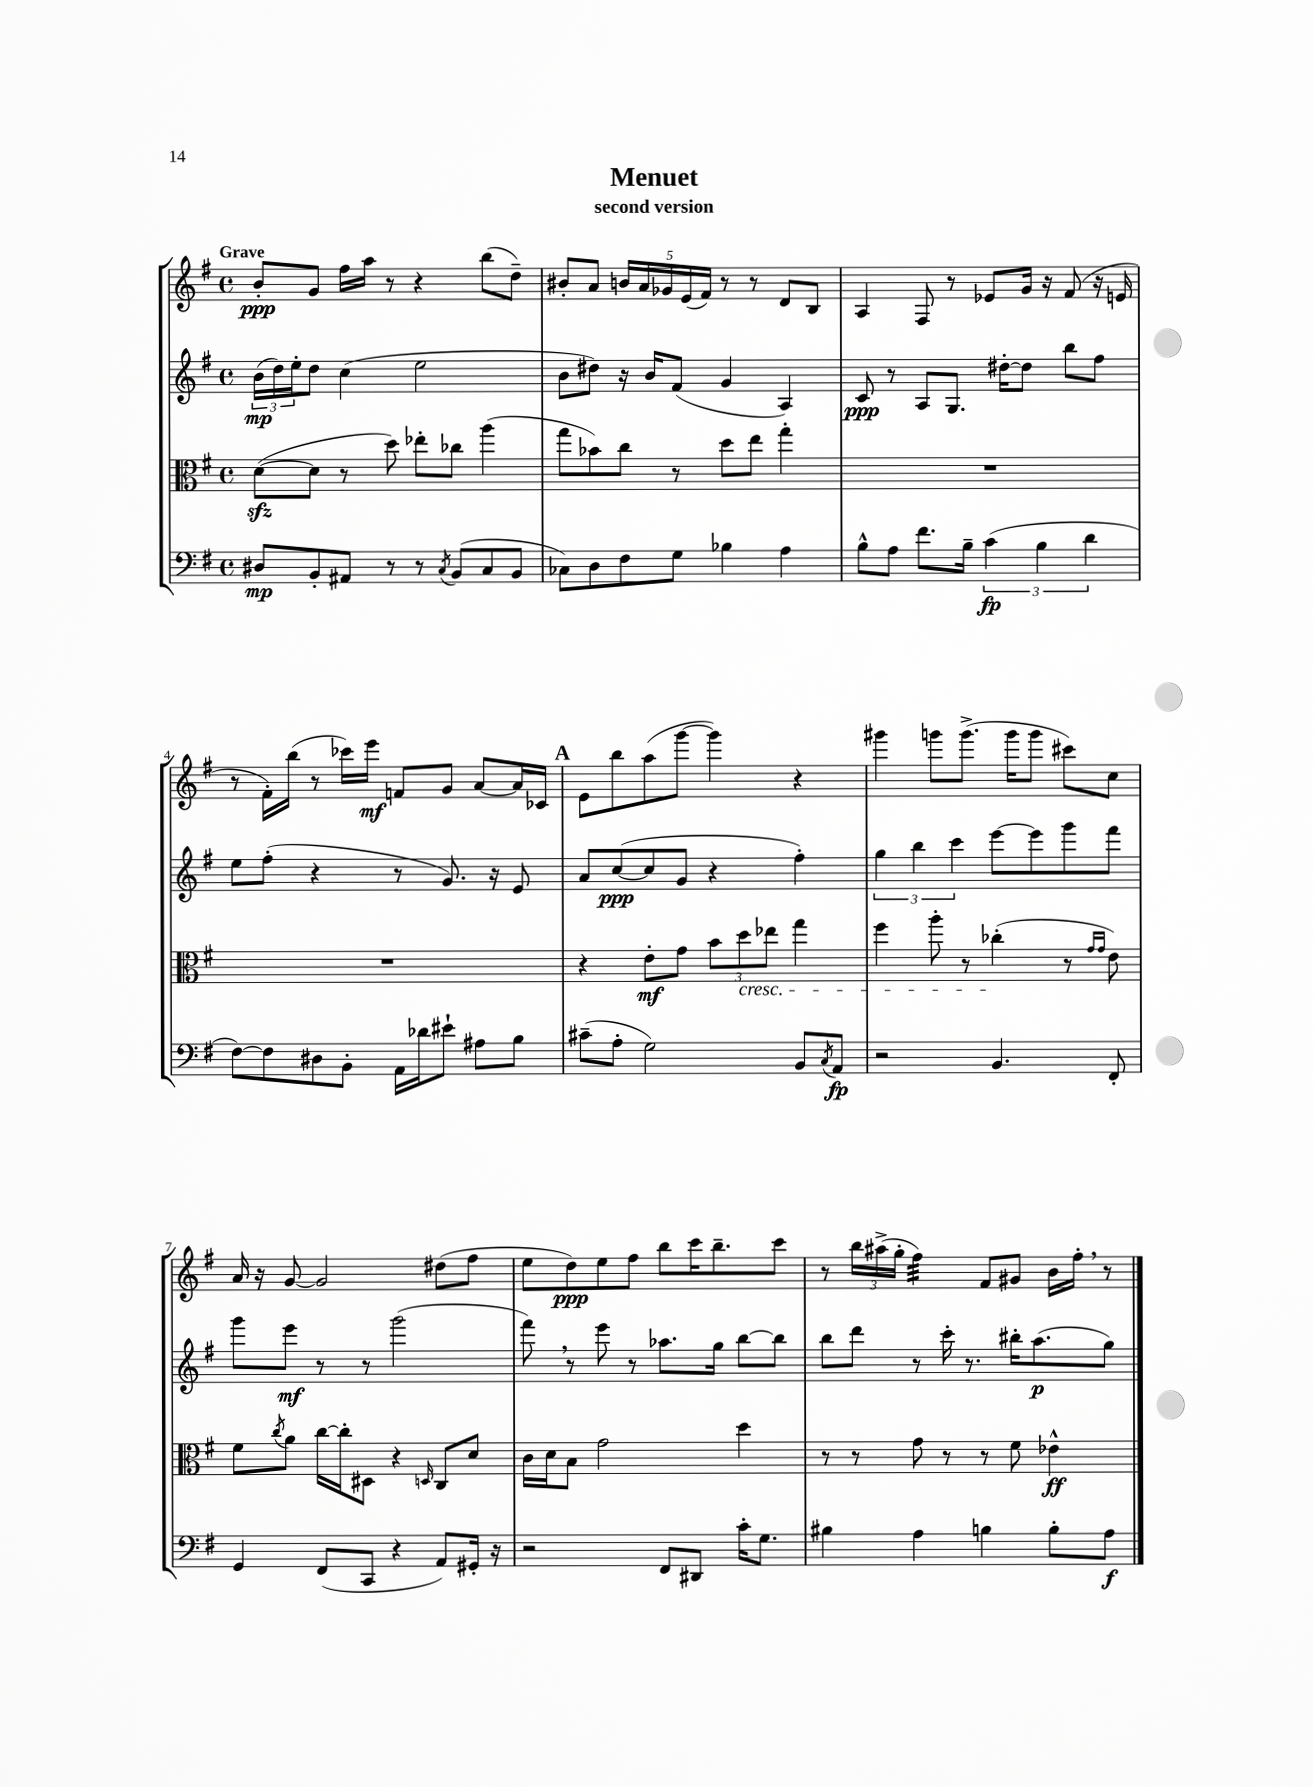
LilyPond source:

\header { title = "Menuet" subtitle = "second version" }
<<
\new StaffGroup <<
\new Staff = "s0" {
    \clef treble \key g \major \defaultTimeSignature \time 4/4 \tempo "Grave"
    b'8-.\ppp g'8 fis''16 a''16 r8 r4 b''8( d''8--) |
    bis'8-. a'8 \tuplet 5/4 { b'16 a'16 ges'16 e'16( fis'16) } r8 r8 d'8 b8 |
    a4 fis8 r8 ees'8 g'16 r16 fis'8( r16 e'16 |
    r8 fis'16-.) b''16( r8 ces'''16) e'''16\mf f'8 g'8 a'8~ a'16 ces'16 |
    \mark \markup { \bold "A" } e'8 b''8 a''8( g'''8~ g'''4) r4 |
    gis'''4 g'''8 g'''8.->( g'''16 g'''8 cis'''8) c''8 |
    a'16 r16 g'8~ g'2 dis''8( fis''8 |
    e''8 d''8\ppp) e''8 fis''8 b''8 c'''16 b''8.-- c'''8 |
    r8 \tuplet 3/2 { b''16 ais''16->( g''16-. } fis''4:32) fis'8 gis'8 b'16 fis''16-. \breathe r8 \bar "|." |
}
\new Staff = "s1" {
    \clef treble \key g \major \defaultTimeSignature \time 4/4
    \tuplet 3/2 { b'16\mp( d''16) e''16-. } d''8 c''4( e''2 |
    b'8 dis''8) r16 b'16 fis'8( g'4 a4) |
    c'8\ppp r8 a8 g8. dis''16~-. dis''8 b''8 fis''8 |
    e''8 fis''8-.( r4 r8 g'8.) r16 e'8 |
    \mark \markup { \bold "A" } a'8 c''8~\ppp( c''8 g'8 r4 fis''4-.) |
    \tuplet 3/2 { g''4 b''4 c'''4 } e'''8~ e'''8 g'''8 fis'''8 |
    g'''8 e'''8\mf r8 r8 g'''2( |
    fis'''8) \breathe r8 e'''8 r8 aes''8. g''16 b''8~ b''8 |
    b''8 d'''8 r8 c'''16-. r8. bis''16-. a''8.\p( g''8) \bar "|." |
}
\new Staff = "s2" {
    \clef alto \key g \major \defaultTimeSignature \time 4/4
    d'8~\sfz( d'8 r8 d''8) ees''8-. ces''8 a''4( |
    g''8 bes'8) c''8 r8 d''8 e''8 g''4-. |
    R1 |
    R1 |
    \mark \markup { \bold "A" } r4 e'8-.\mf g'8 \tuplet 3/2 { b'8 d''8\cresc ees''8 } g''4 |
    fis''4 a''8-. r8 ces''4-.\!( r8 \grace { g'16 g'16 } e'8) |
    fis'8 \acciaccatura { c''8 } a'8 c''16~ c''16-. dis8 r4 \grace { d16 } c8 d'8 |
    c'16 d'16 b8 g'2 d''4 |
    r8 r8 g'8 r8 r8 fis'8 ees'4-^\ff \bar "|." |
}
\new Staff = "s3" {
    \clef bass \key g \major \defaultTimeSignature \time 4/4
    dis8\mp b,8-. ais,8 r8 r8 \acciaccatura { c8 } b,8( c8 b,8 |
    ces8) d8 fis8 g8 bes4 a4 |
    b8-^ a8 fis'8. b16-- \tuplet 3/2 { c'4\fp( b4 d'4 } |
    fis8~) fis8 dis8 b,8-. a,16 des'16 eis'8-! ais8 b8 |
    \mark \markup { \bold "A" } cis'8--( a8-. g2) b,8 \acciaccatura { c8 } a,8\fp |
    r2 b,4. fis,8-. |
    g,4 fis,8( c,8 r4 a,8) gis,16-. r16 |
    r2 fis,8 dis,8 c'16-. g8. |
    bis4 a4 b4 b8-. a8\f \bar "|." |
}
>>
>>
